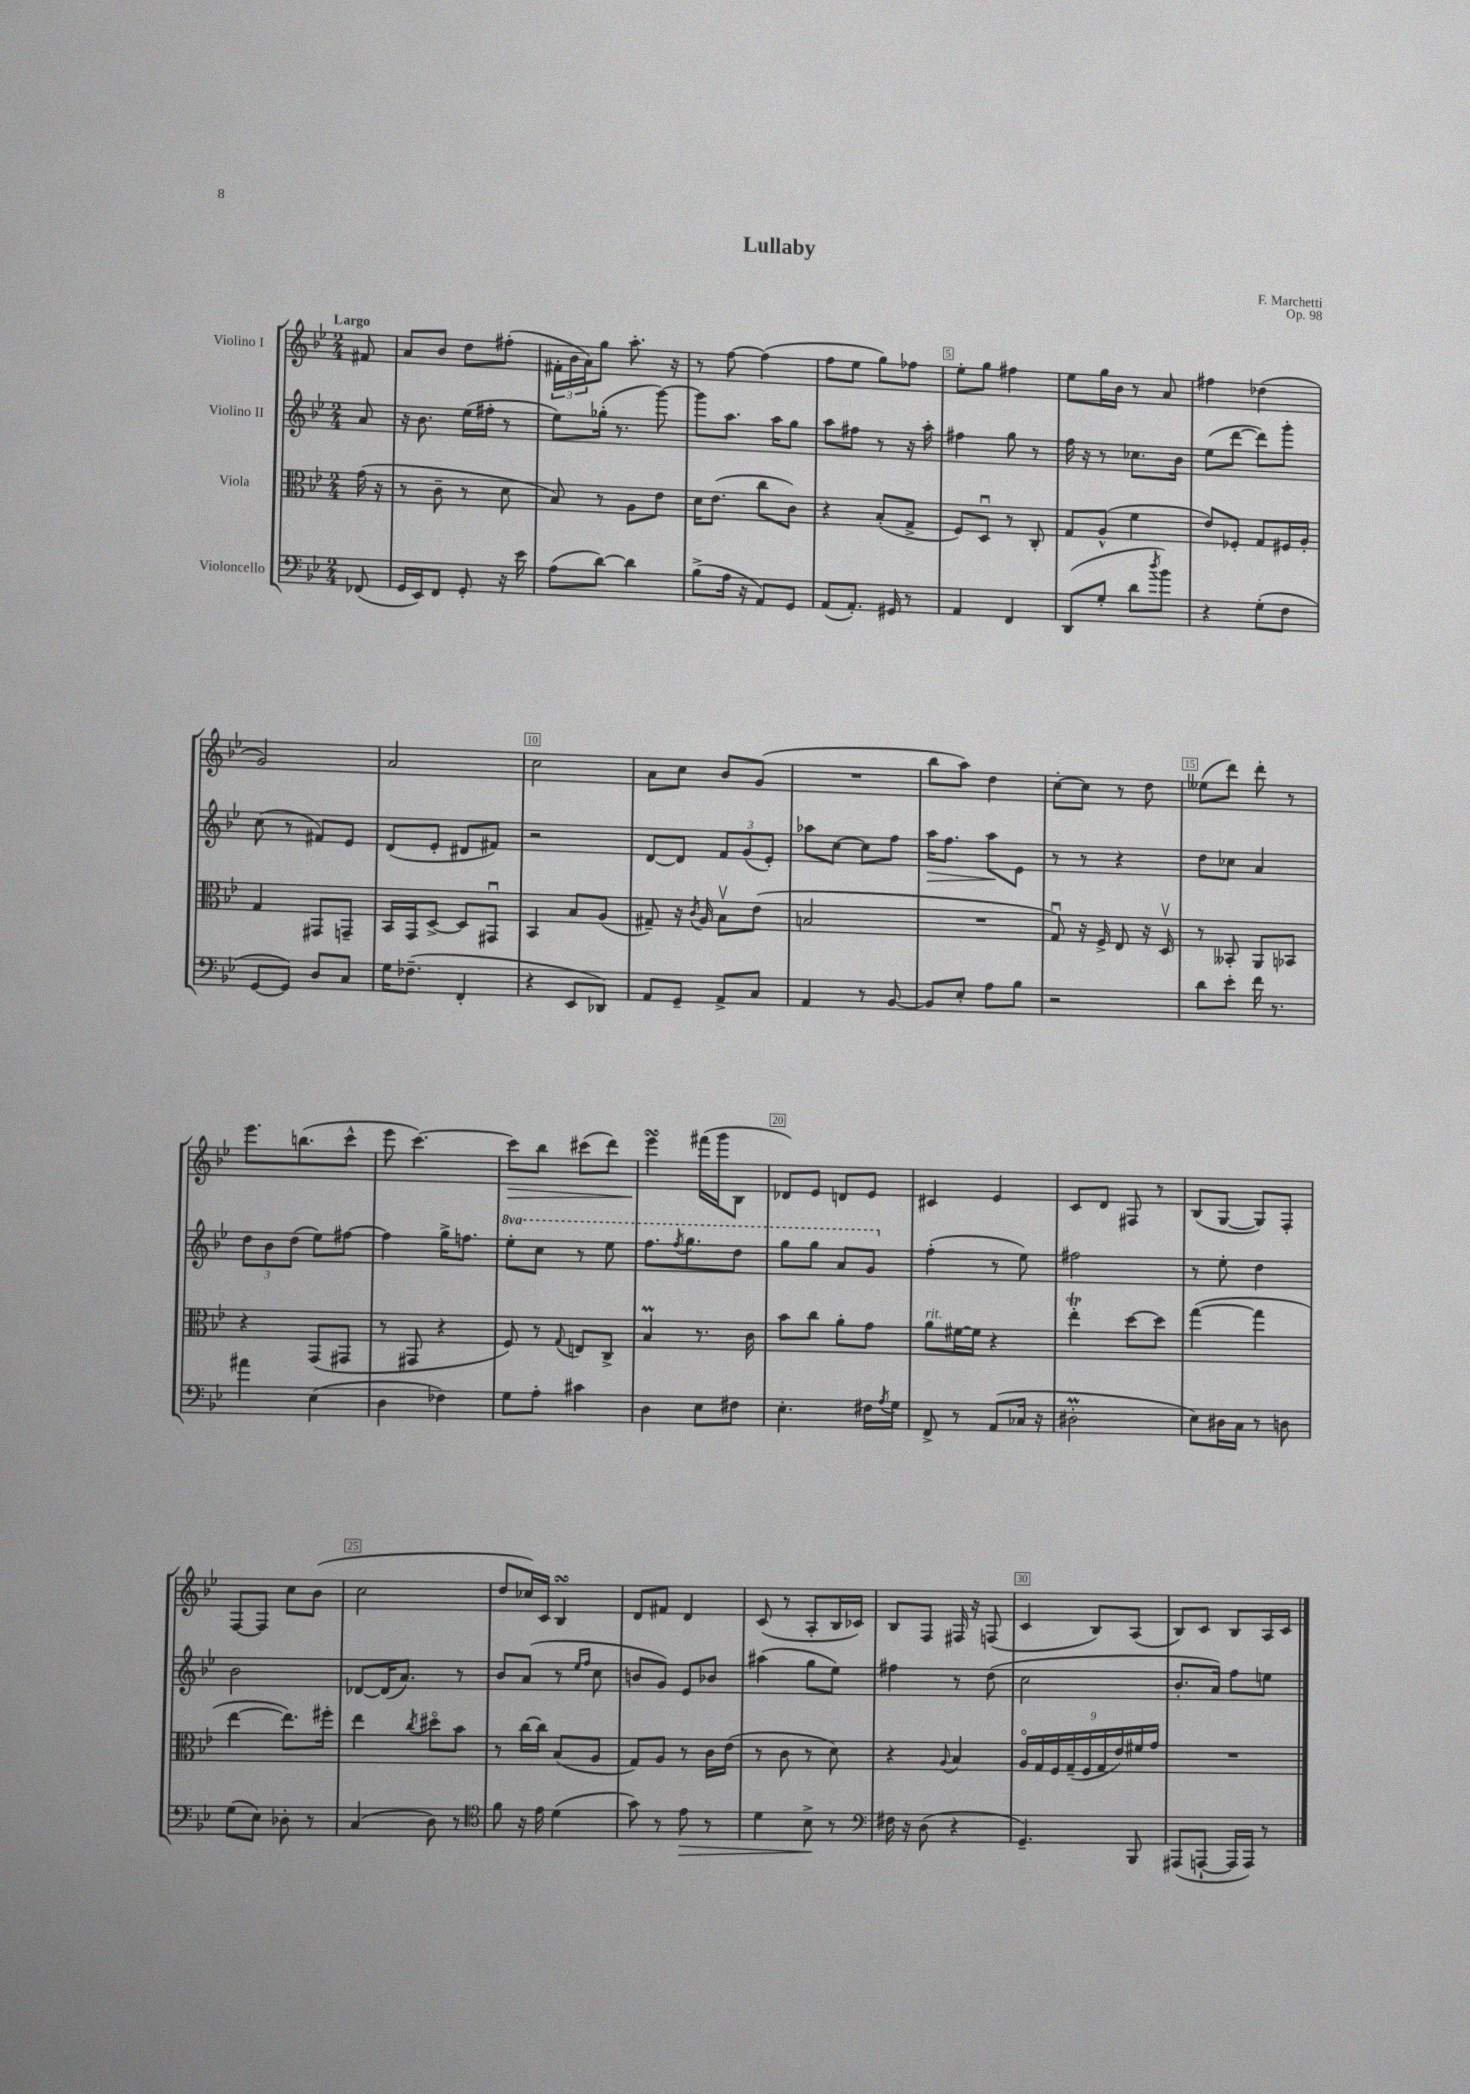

**kern	**kern	**kern	**kern
*staff4	*staff3	*staff2	*staff1
*clefF4	*clefC3	*clefG2	*clefG2
*k[b-e-]	*k[b-e-]	*k[b-e-]	*k[b-e-]
*M2/4	*M2/4	*M2/4	*M2/4
(8FF-	(16g	8a	8f#
.	16r	.	.
=	=	=	=
16GG	8r	16r	8a
16EE-)	.	8.b-	.
8FF	8c~	.	8b-
8GG'	8r	(16ee-	8dd
.	.	16ff#'	.
16r	8d	8r	(8ff#'
16e-	.	.	.
=	=	=	=
(8A	8B-)	8ee-)	24f#'
.	.	.	24b-
.	.	.	24a)
[8d)	8r	(16gg-'	8gg
.	.	8.r	.
4d]	8A	.	8.aa'
.	8e-	[8ggg)	.
.	.	.	16r
=	=	=	=
(8B-^	16d	8ggg]	8r
.	(8.e-	.	.
16A	.	8.aa	[8ff
16r	.	.	.
8AA)	8cc	.	(4ff]
.	.	16aa	.
8GG	8c)	8gg	.
=	=	=	=
(8AA	4r	8aa	8ff
8.AA')	.	8ff#	8ee-
.	(8B-'	8r	8gg)
16GG#	.	.	.
8r	8G^	16r	8ff-
.	.	16aa'	.
=	=	=	=
4AA	8F)	4ff#	8ee-'
.	8Du	.	8gg
4FF	8r	8gg	4ff#
.	8C'	8r	.
=	=	=	=
(8DD	8G	16ff	8ee-
.	.	16r	.
8G'	(8A^^	8r	16gg
.	.	.	16b-
8d	4f	8.cc-	8r
8qdd	.	.	.
8b-)	.	.	8a
.	.	16b-	.
=	=	=	=
4r	8e-)	(8ee-	4ff#
.	8F-'	[8ddd	.
(8G'	8G	8ddd])	(4dd-
8F	16F#	8ggg'	.
.	16A'	.	.
=	=	=	=
[8GG	4G	(8cc	2g)
8GG])	.	8r	.
8D	8GG#	8f#)	.
8C	8GG~	8e-	.
=	=	=	=
16G	16BB-	(8d	2a
(8.F-~	16GG	.	.
.	[8D^	8e-'	.
4FF'	8D]	8d#	.
.	8GG#u	8f#)	.
=	=	=	=
4r	4BB-	2r	2cc
8EE-	8B-	.	.
8DD-)	(8A	.	.
=	=	=	=
8AA	8G#~)	[8d	8a
8GG~	16r	8d]	8cc
.	8qc	.	.
.	16A	.	.
8AA^	8B-v	12f	8b-
.	.	(12g	.
8C	(8e-	.	(8g
.	.	12e-')	.
=	=	=	=
4AA	2B	8aa-	2r
.	.	[8cc	.
8r	.	8cc]	.
[8BB-	.	8ff	.
=	=	=	=
8BB-]	2r	16aa	8bb-
.	.	8.ff	.
8E-'	.	.	8aa)
8A	.	8aa	4dd
8B-	.	8e-	.
=	=	=	=
2r	8Gu)	8r	[8cc'
.	16r	8r	8cc]
.	16F^	.	.
.	8E-	4r	8r
.	16r	.	8dd
.	16Dv	.	.
=	=	=	=
8d	8r	8dd	(8ee--
8e-'	8BB--'	8cc-	8ddd)
16f	8AA	4a	8ddd'
8.r	.	.	.
.	8BB-	.	8r
=	=	=	=
4a#	4r	12dd	8.eee-
.	.	12b-	.
.	.	(12dd	.
.	.	.	(8.bb
(4E-	(8GG	8ee-)	.
.	8GG#	[8ff#	8ccc^^
=	=	=	=
4D	8r	4ff#]	8eee-
.	8GG#	.	[4.ccc)
4F-)	4r	16gg^	.
.	.	8.ff	.
=	=	=	=
8G	8F)	8eee-'	8ccc]
8A'	8r	8ccc	8bb-
.	8qqG	.	.
4c#	8E	8r	(8ccc#
.	8C^	8eee-	8ddd)
=	=	=	=
4D	4B-	8.fff	4eee-
.	.	8qfff	.
.	.	8.ggg	.
8E-	8.r	.	(16fff#
.	.	.	16ggg
8F#	.	8ddd	8B-
.	16c	.	.
=	=	=	=
4.E-'	8b-	8ggg	8d-)
.	8cc	8ggg	8e-
.	8a'	8aa	8d
16F#	8g	8gg	8e-
8qA	.	.	.
16G	.	.	.
=	=	=	=
8FF^	8a	(4ff'	4c#
8r	[16f#	.	.
.	16f#]	.	.
(8AA	4r	8r	4e-
16C-	.	8ee-)	.
16r	.	.	.
=	=	=	=
2D#'	4ee-'	2ff#	8c
.	.	.	8d
.	[8dd	.	8F#
.	8dd]	.	8r
=	=	=	=
8E-)	([4gg	8r	(8B-
16D#	.	8ee-'	[8G
16C	.	.	.
8r	4gg]	4dd	8G])
8D	.	.	8F'
=	=	=	=
(8G	[4ee-	2b-	[8F
8E-)	.	.	8F]
8D-'	8.ee-])	.	8cc
8r	.	.	(8b-
.	16ff#'	.	.
=	=	=	=
(4C	4ee-	[8d-	2cc
.	.	(16d-]	.
.	.	8.a)	.
.	8qcc	.	.
8D)	8dd#o	.	.
8r	8b-	8r	.
=	=	=	=
*clefC4	*	*	*
8f	8r	8b-	8dd
16r	[16cc	(8a	16cc-)
16e-	16cc]	.	16c
(4d	(8B-	8r	4B-
.	.	16qqee-	.
.	.	16qqff	.
.	8A	8cc	.
=	=	=	=
8g)	8G)	8b	8d
8r	8A	8g)	8f#
8e-	8r	8e-	4d
8r	16c	8b-	.
.	(16e-	.	.
=	=	=	=
4d	8r	(4aa#	(8c
.	8c	.	8r
8B-^	8r	8gg	8A'
8r	8d)	8ee-)	16B-
.	.	.	16c-)
=	=	=	=
*clefF4	*	*	*
16F#	4r	4ff#	8B-
16r	.	.	.
(8D	.	.	8F
.	8qqA	.	.
4r	4B-	8r	16F#
.	.	.	16r
.	.	(8dd	(8F
=	=	=	=
4.GG~)	18Ao	2cc	4c
.	18G	.	.
.	18F	.	.
.	(18G~	.	.
.	18F	.	.
.	.	.	8B-)
.	18G	.	.
.	18e-)	.	.
8BBB-	.	.	(8A
.	18f#	.	.
.	18g	.	.
=	=	=	=
(8AAA#	2r	8.b-'	8B-)
[8AAA`	.	.	8c
.	.	16a)	.
16AAA]	.	8ff	8B-
16AAA)	.	.	.
8r	.	8ee	16A
.	.	.	16c
==	==	==	==
*-	*-	*-	*-
